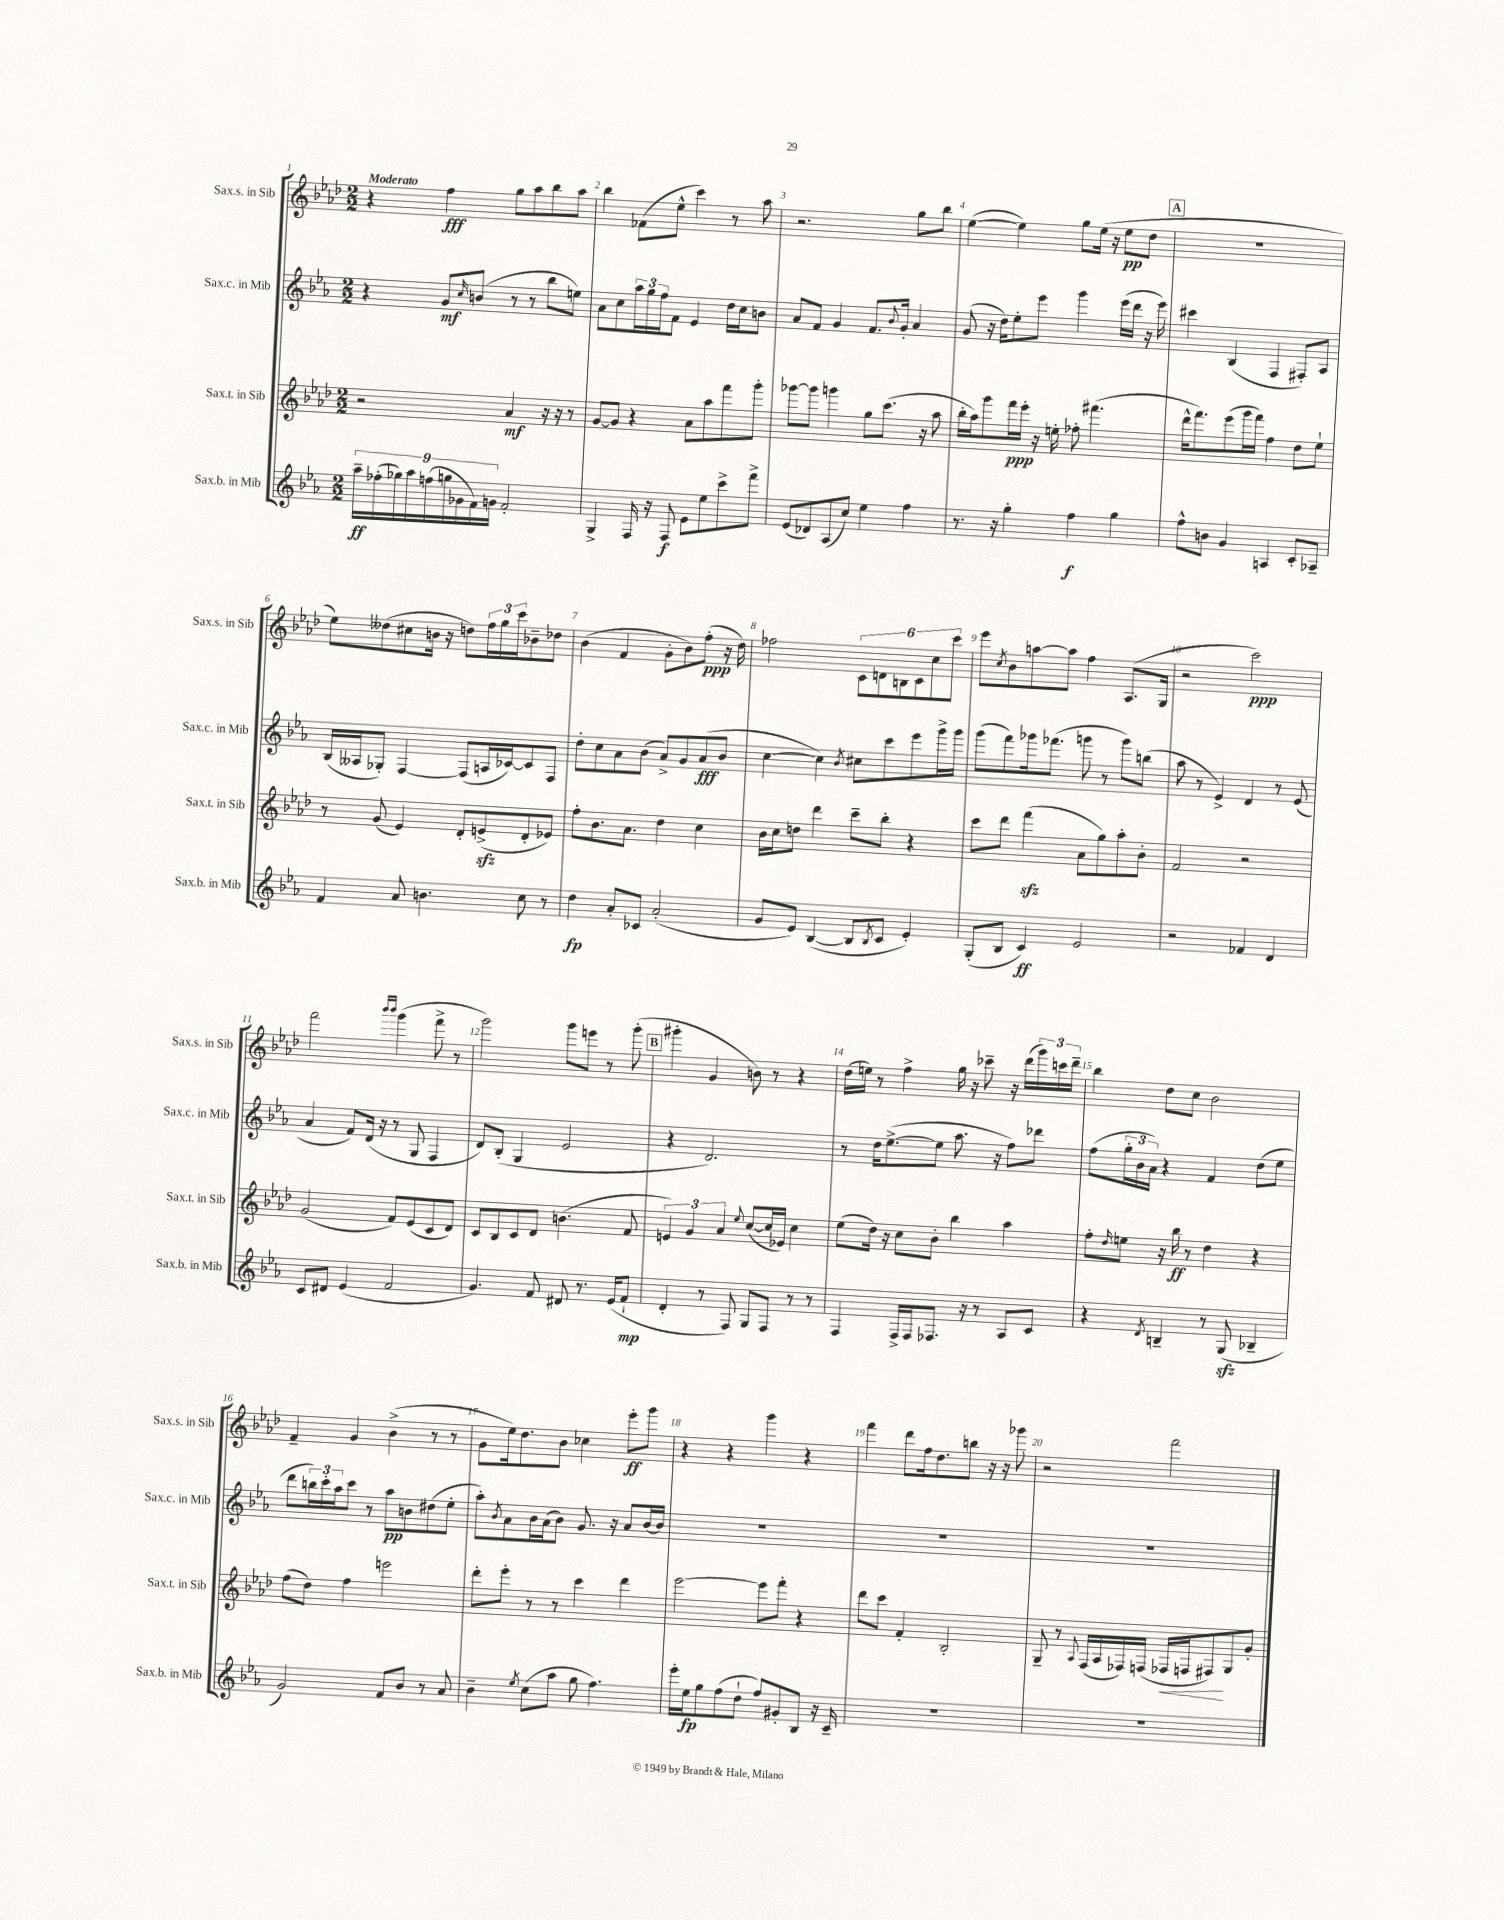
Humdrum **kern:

**kern	**kern	**kern	**kern
*staff4	*staff3	*staff2	*staff1
*clefG2	*clefG2	*clefG2	*clefG2
*k[b-e-a-]	*k[b-e-a-d-]	*k[b-e-a-]	*k[b-e-a-d-]
*M2/2	*M2/2	*M2/2	*M2/2
18aa-~	2r	4r	4r
(18ff-'	.	.	.
18gg-)	.	.	.
18aa-	.	.	.
(18ff	.	.	.
.	.	8g	4ff
18gg	.	.	.
18g-	.	.	.
.	.	16qqcc	.
.	.	(8b	.
18f)	.	.	.
18g	.	.	.
2f'	4a-	8r	8gg
.	.	8r	8aa-
.	16r	8bb-	8bb-
.	16r	.	.
.	8r	8ee)	8aa-
=	=	=	=
4G^	[8g	8a-	4bb-
.	8g]	8cc	.
16F	4r	24aa-	(8f-
.	.	24gg	.
16r	.	.	.
.	.	24ff	.
8F	.	8f	8ee-^^
8e-	8a-	4e-	4ccc)
8ee-	8aa-	.	.
8ccc^	8fff	16dd	8r
.	.	16cc	.
8fff^	8ggg'	8b	8aa-
=	=	=	=
(8e-	[8ggg-	8a-	2.r
8d-)	8ggg-]	8f	.
(8A-	4ggg	4g	.
8cc)	.	.	.
4ee-	8gg	8.f	.
.	(8.ccc	.	.
.	.	8qqb-	.
.	.	16g'	.
4ff	.	4a-	8gg
.	16r	.	.
.	8aa-	.	8bb-
=	=	=	=
8.r	16bb-'	(8g	([4ee-
.	16aa-)	.	.
.	8ggg	16r	.
16r	.	16dd)	.
4gg'	16fff	8ee-'	4ee-])
.	16eee-'	.	.
.	16r	8eee-	.
.	16ee'	.	.
4ff	8ff-'	4ggg	8gg
.	(4.fff#	.	(16ee-
.	.	.	16r
4gg	.	(16eee-	8ee-
.	.	16ddd	.
.	.	16r	8dd-
.	.	16eee-)	.
=	=	=	=
8ff^^	16ddd-^^	4ccc#	1r
.	8.fff)	.	.
8b	.	.	.
4g	(8eee-	(4B-	.
.	16ggg	.	.
.	16fff)	.	.
4A	4ff	4F	.
8c'	8dd-	8F#')	.
8A-~	8ee-`	8A-	.
=	=	=	=
4f	8r	(16B-	8ee-)
.	.	16A--	.
.	(8g	8G-')	(8dd--
8a-	4e-)	[4F	8cc#
4.b	.	.	16b
.	.	.	16r
.	8d-'	(8F]	8dd)
.	(8e^	16A	24ff
.	.	.	24gg
.	.	[16c-)	.
.	.	.	24ccc
8cc	8d-'	8c-]	8b-~
8r	8e-)	8F	8dd-
=	=	=	=
4dd	8ff'	8dd'	(4b-
.	8.b-	8cc	.
8a-'	.	8a-	4f
.	8.a-	.	.
8c-	.	(8b-	.
(2a-'	4dd-	8a-^)	8g'
.	.	8g	8b-)
.	4cc	(8a-	(8ff'
.	.	8b-	16r
.	.	.	16dd-)
=	=	=	=
8g	16b-	[4cc	2ff-
.	16cc	.	.
8e-)	8dd	.	.
([4B-	4ddd-	4cc])	.
.	.	8qb-	.
8B-]	8ccc~	8cc#	12c
.	.	.	12d
8qB-	.	.	.
8c	8bb-'	8ccc	.
.	.	.	12B
4e-')	4r	8eee-	12c
.	.	.	12cc
.	.	16ggg^	.
.	.	.	12ccc
.	.	16ggg	.
=	=	=	=
(8G'	8ccc	(8ggg	8eee-
.	.	.	8qcc
8B-	8ddd-	8fff)	8b-
4c)	(4fff	16ggg-	[8aa
.	.	(8.fff-	.
.	.	.	8aa]
2e-	8a-	8ggg	4ff
.	8gg)	8r	.
.	8aa-'	8ggg)	(8.A-
.	8b-'	(8bb	.
.	.	.	16G
=	=	=	=
2r	2f	8aa-	2r
.	.	8r	.
.	.	4e-^)	.
4f-	2r	4d	2ccc)
4d	.	8r	.
.	.	(8e-	.
=	=	=	=
8c	(2g	4a-	2fff
8d#	.	.	.
(4e-	.	8f)	.
.	.	(16d	.
.	.	16r	.
.	.	.	16qqbbb-
.	.	.	16qqbbb-
2f	8f)	8r	(4ggg
.	(8e-	8G	.
.	8c	4F	8fff^
.	8d-)	.	8r
=	=	=	=
4.g)	8c	8d)	2ggg)
.	8B-	(8B-'	.
.	8c	4G	.
8f	8d-	.	.
8d#	(4.b	2e-	8ggg
8.r	.	.	8eee
.	.	.	8r
(16e-	.	.	.
8f`	8f	.	(8ggg'
=	=	=	=
4d'	6e)	4r	4ggg#'
.	6g	.	.
8r	.	2.d)	4g
.	6a-	.	.
8F)	.	.	.
.	8qqee-	.	.
8G	([8cc	.	8b)
8F	16cc]	.	8r
.	16e-)	.	.
8r	4cc	.	4r
8r	.	.	.
=	=	=	=
4F	(8ee-	8r	(16dd-
.	.	.	16ee)
.	16dd-)	16dd	8r
.	16r	([8.ee-^	.
16F^	8cc	.	4ff^
16F	.	.	.
8.F-	8b-'	8ee-]	.
.	4bb-	8.aa-	16gg
16r	.	.	16r
8r	.	.	8ccc-~
.	.	16r	.
8A-	4aa-	8ff)	16r
.	.	.	(16ddd-
8c	.	8ddd-	24ggg)
.	.	.	24ccc
.	.	.	24ddd-~
=	=	=	=
4r	8ff'	(8ff	4bb-
.	16qqdd-	.	.
.	8ee	24gg'	.
.	.	24b-	.
.	.	24a-)	.
8qd	.	.	.
4B~	16r	4r	8dd-
.	16bb-	.	.
.	8r	.	8cc
8r	4dd-	4f	2b-
(8G	.	.	.
4B-~	4r	(8dd	.
.	.	8ee-	.
=	=	=	=
2g)	(8ff	8ddd	4f~
.	8dd-)	24bb)	.
.	.	24ccc'	.
.	.	24aa-	.
.	4ff	8ccc	4g
.	.	8r	.
8f	2eee	8aa-	(4b-^
8b-	.	8b	.
8r	.	(8dd#	8r
8a-	.	8ee-'	8r
=	=	=	=
4b-~	8ddd-'	8aa-')	8g
.	.	8qb-	.
.	8eee-'	8a-	16ee-)
.	.	.	8.dd-
8qee-	.	.	.
(8cc	8r	16b-	.
.	.	(16a-	.
8aa-	8r	8b-)	8b-
8gg	4ccc	8.g	4cc-
4.ff)	.	.	.
.	.	16r	.
.	4ddd-	8a-	8eee-'
.	.	[16b-	8ggg
.	.	16b-]	.
=	=	=	=
16eee-'	[2eee-	1r	4r
16ee-	.	.	.
8gg	.	.	.
(8ff	.	.	4r
8dd`	.	.	.
8ff)	8eee-]	.	4ggg
8g#'	8fff'	.	.
8B-	4r	.	4r
16r	.	.	.
16c~	.	.	.
=	=	=	=
1r	8ddd-	1r	4fff
.	8ccc	.	.
.	4f'	.	8ddd-
.	.	.	16ff
.	.	.	8.dd-
.	2B-'	.	.
.	.	.	8bb
.	.	.	16r
.	.	.	16r
.	.	.	8ggg-
=	=	=	=
1r	8G~	1r	2r
.	8r	.	.
.	8qqA-	.	.
.	(16F	.	.
.	16A-	.	.
.	16F-)	.	.
.	(16F	.	.
.	16F-	.	2fff
.	16F	.	.
.	8F#)	.	.
.	8G	.	.
.	8g'	.	.
==	==	==	==
*-	*-	*-	*-
